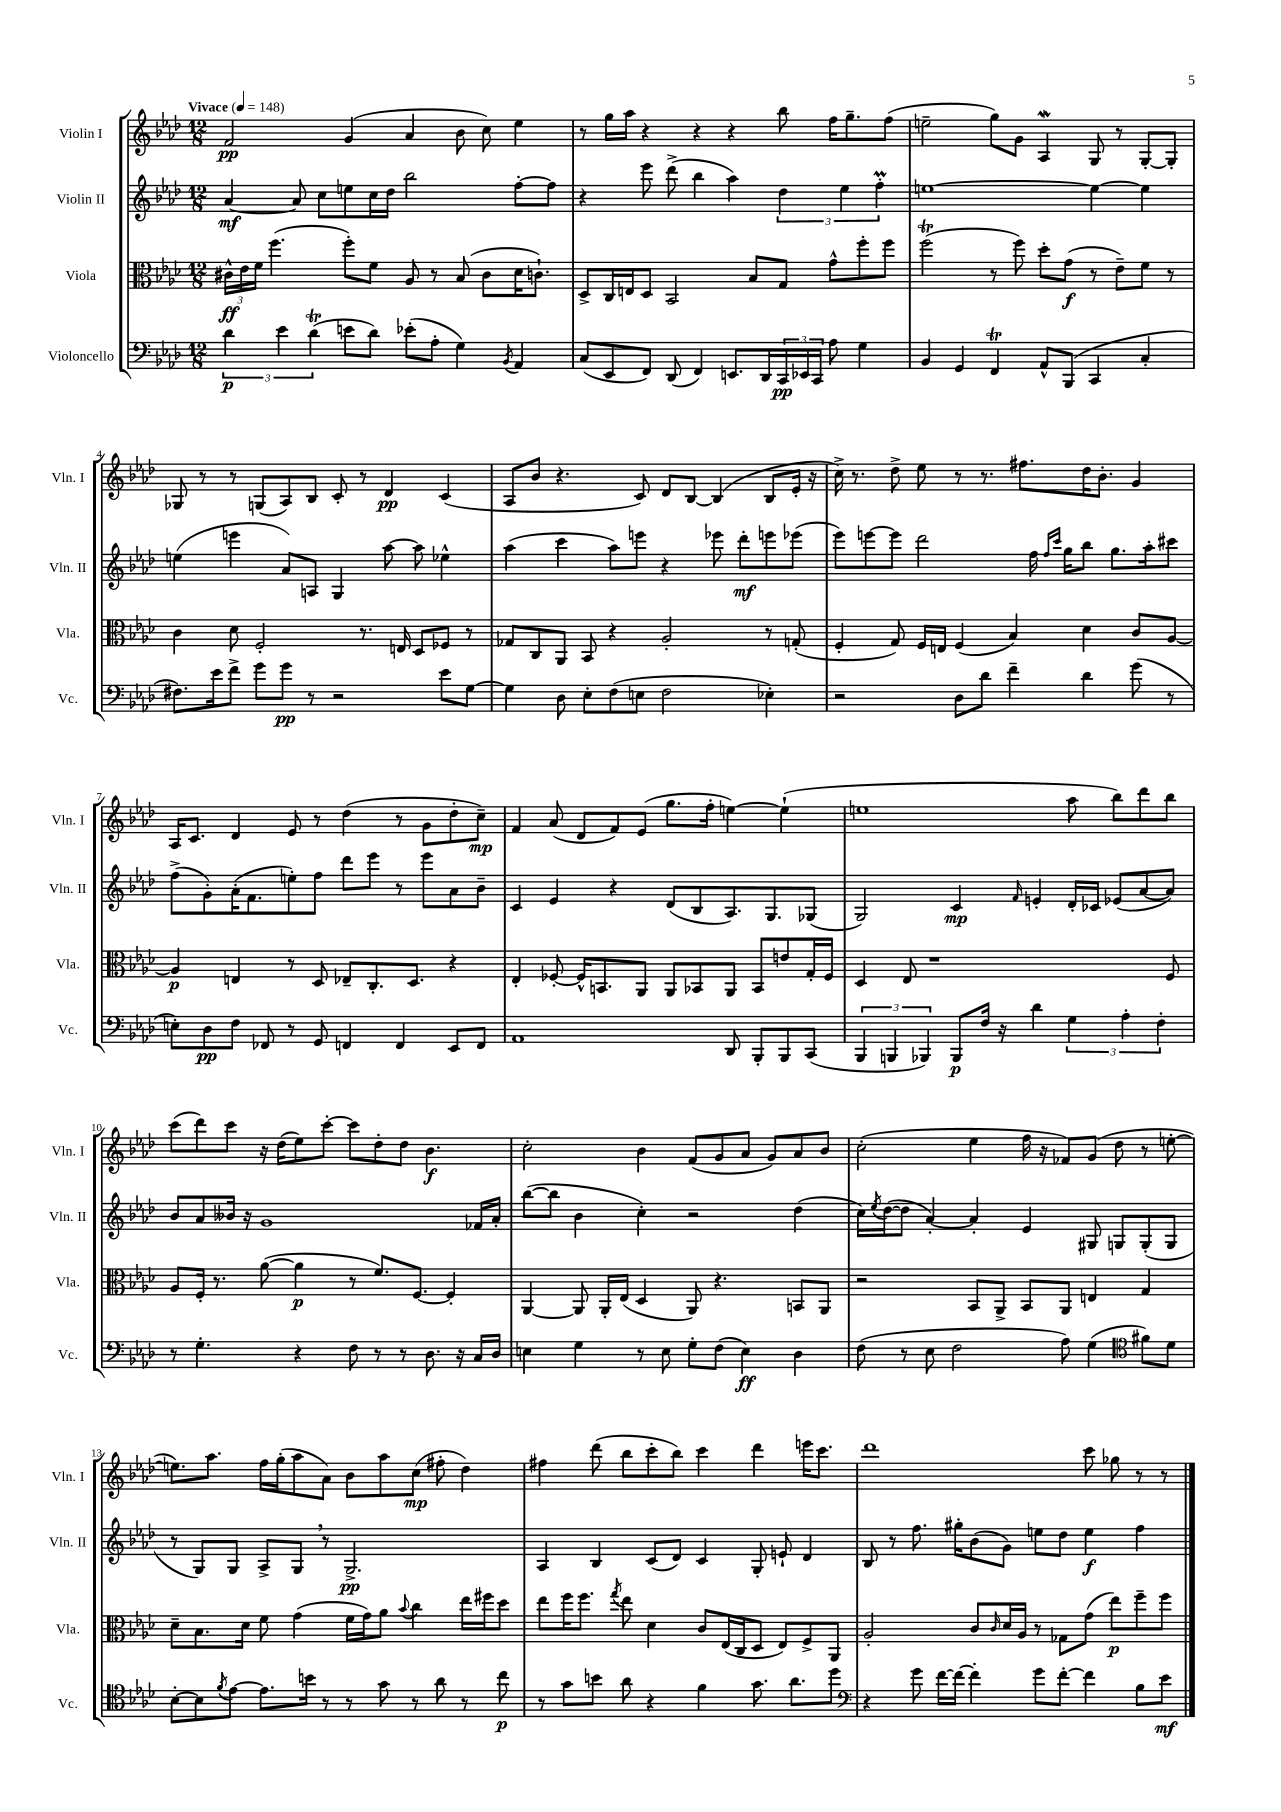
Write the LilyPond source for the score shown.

<<
\new StaffGroup <<
\new Staff = "s0" \with { instrumentName = "Violin I" shortInstrumentName = "Vln. I" } {
    \clef treble \key aes \major \numericTimeSignature \time 12/8 \tempo "Vivace" 4 = 148
    f'2\pp g'4( aes'4 bes'8 c''8) ees''4 |
    r8 g''16 aes''16 r4 r4 r4 bes''8 f''16 g''8.-- f''8( |
    e''2-- g''8) g'8 aes4\mordent g8 r8 g8~-. g8-. |
    ges8 r8 r8 g8( aes8) bes8 c'8-. r8 des'4\pp c'4( |
    aes8 bes'8 r4. c'8) des'8 bes8~ bes4( bes8 ees'16-. r16 |
    c''16->) r8. des''8-> ees''8 r8 r8. fis''8. des''16 bes'8.-. g'4 |
    aes16 c'8. des'4 ees'8 r8 des''4( r8 g'8 des''8-. c''8--\mp) |
    f'4 aes'8( des'8 f'8) ees'8( g''8. f''16-. e''4~) e''4-!( |
    e''1 aes''8 bes''8) des'''8 bes''8 |
    c'''8( des'''8) c'''8 r16 des''16( ees''8) c'''8~-. c'''8 des''8-. des''8 bes'4.\f |
    c''2-. bes'4 f'8( g'8 aes'8 g'8) aes'8 bes'8 |
    c''2-.( ees''4 f''16 r16 fes'8) g'8( des''8 r8 e''8~-. |
    e''8.) aes''8. f''16 g''16-.( aes''8 aes'8) bes'8 aes''8 c''8\mp( fis''8-. des''4) |
    fis''4 des'''8( bes''8 c'''8-. bes''8) c'''4 des'''4 e'''16 c'''8. |
    des'''1 c'''8 ges''8 r8 r8 \bar "|." |
}
\new Staff = "s1" \with { instrumentName = "Violin II" shortInstrumentName = "Vln. II" } {
    \clef treble \key aes \major \numericTimeSignature \time 12/8
    aes'4~\mf aes'8 c''8 e''8 c''16 des''16 bes''2 f''8~-. f''8 |
    r4 ees'''8 des'''8->( bes''4 aes''4) \tuplet 3/2 { des''4 ees''4 f''4-.\prall } |
    e''1~ e''4~ e''4 |
    e''4( e'''4 aes'8) a8 g4 aes''8~ aes''8 ees''4-^ |
    aes''4( c'''4 aes''8) e'''8 r4 ees'''8 des'''8-.\mf e'''8 ees'''8( |
    ees'''8) e'''8~ e'''8 des'''2 f''16 \grace { f''16 c'''16 } g''16 bes''8 g''8. aes''16-. cis'''8 |
    f''8->( g'8-.) aes'16-.( f'8. e''8-.) f''8 des'''8 ees'''8 r8 ees'''8 aes'8 bes'8-- |
    c'4 ees'4 r4 des'8( bes8 aes8.) g8. ges8( |
    g2) c'4\mp \grace { f'16 } e'4-. des'16-. ces'16 ees'8( aes'8~ aes'8) |
    bes'8 aes'8 beses'16 r16 g'1 fes'16 aes'16-. |
    bes''8~( bes''8 bes'4 c''4-.) r2 des''4( |
    c''16) \acciaccatura { ees''8 } des''16~( des''8 aes'4~-.) aes'4-. ees'4 gis8 g8 g8-.( g8 |
    r8 g8) g8 aes8-> g8 \breathe r8 g2.->\pp |
    aes4 bes4 c'8( des'8) c'4 g8-. e'8-! des'4 |
    bes8 r8 f''8. gis''16-. bes'8( g'8) e''8 des''8 e''4\f f''4 \bar "|." |
}
\new Staff = "s2" \with { instrumentName = "Viola" shortInstrumentName = "Vla." } {
    \clef alto \key aes \major \numericTimeSignature \time 12/8
    \tuplet 3/2 { cis'16-^\ff ees'16 f'16 } f''4.( f''8-.) f'8 aes8 r8 bes8( cis'8 des'16 c'8.-!) |
    des8-> c16 e16 des8 bes,2 bes8 g8 g'8-^ f''8-. f''8 |
    f''2\trill( r8 f''8) des''8-. g'8\f( r8 ees'8--) f'8 r8 |
    c'4 des'8 f2-. r8. e16 des8 fes8 r8 |
    ges8 c8 aes,8 bes,8 r4 aes2-. r8 g8-.( |
    f4-. g8) f16 e16 f4( bes4) des'4 c'8 aes8~ |
    aes4\p e4 r8 des8 ees8-- c8.-. des8. r4 |
    ees4-. fes8~-. fes16-^ b,8. aes,8 aes,8 bes,8 aes,8 bes,8 e'8 g16-. fes16 |
    des4 ees8 r1 f8 |
    aes8 f16-. r8. aes'8~( aes'4\p r8 f'8.) f8.~ f4-. |
    aes,4~ aes,8 aes,16-. ees16( des4 aes,8) r4. b,8 aes,8 |
    r2 bes,8 aes,8-> bes,8 aes,8 e4 g4 |
    des'8-- bes8. des'16 f'8 g'4( f'16 g'16) aes'8 \appoggiatura { bes'8 } c''4 ees''16 fis''16 des''8 |
    ees''8 f''16 f''8. \acciaccatura { g''8 } ees''8 des'4 c'8 ees16( c16 des8 ees8) f8-> aes,8 |
    aes2-. c'8 \grace { c'16 } des'16 aes16 r8 ges8 g'8( ees''8\p) f''8-- f''8 \bar "|." |
}
\new Staff = "s3" \with { instrumentName = "Violoncello" shortInstrumentName = "Vc." } {
    \clef bass \key aes \major \numericTimeSignature \time 12/8
    \tuplet 3/2 { des'4\p ees'4 des'4\trill( } e'8 des'8) ees'8-.( aes8-. g4) \acciaccatura { bes,8 } aes,4 |
    c8( ees,8 f,8) des,8( f,4) e,8. des,16 \tuplet 3/2 { c,16\pp ees,16 c,16 } aes8 g4 |
    bes,4 g,4 f,4\trill aes,8-^ bes,,8( c,4 c4-. |
    fis8.) ees'16 f'8-> g'8 g'8\pp r8 r2 ees'8 g8~ |
    g4 des8 ees8-. f8( e8 f2 ees4-.) |
    r2 des8 des'8 f'4-- des'4 g'8( r8 |
    e8-.) des8\pp f8 fes,8 r8 g,8 f,4 f,4 ees,8 f,8 |
    aes,1 des,8 bes,,8-. bes,,8 c,8( |
    \tuplet 3/2 { bes,,4 b,,4 bes,,4) } bes,,8\p f16 r16 des'4 \tuplet 3/2 { g4 aes4-. f4-. } |
    r8 g4.-. r4 f8 r8 r8 des8. r16 c16 des16 |
    e4 g4 r8 e8 g8-. f8( e4\ff) des4 |
    f8( r8 ees8 f2 aes8) g4( \clef tenor fis'8) des'8 |
    bes8~-. bes8 \acciaccatura { f'8 } ees'8~ ees'8. b'16 r8 r8 g'8 r8 aes'8 r8 c''8\p |
    r8 g'8 b'8 aes'8 r4 f'4 g'8. aes'8. des''8 |
    \clef bass r4 g'8 f'16~ f'16~ f'4-. g'8 f'8~-. f'4 bes8 ees'8\mf \bar "|." |
}
>>
>>
